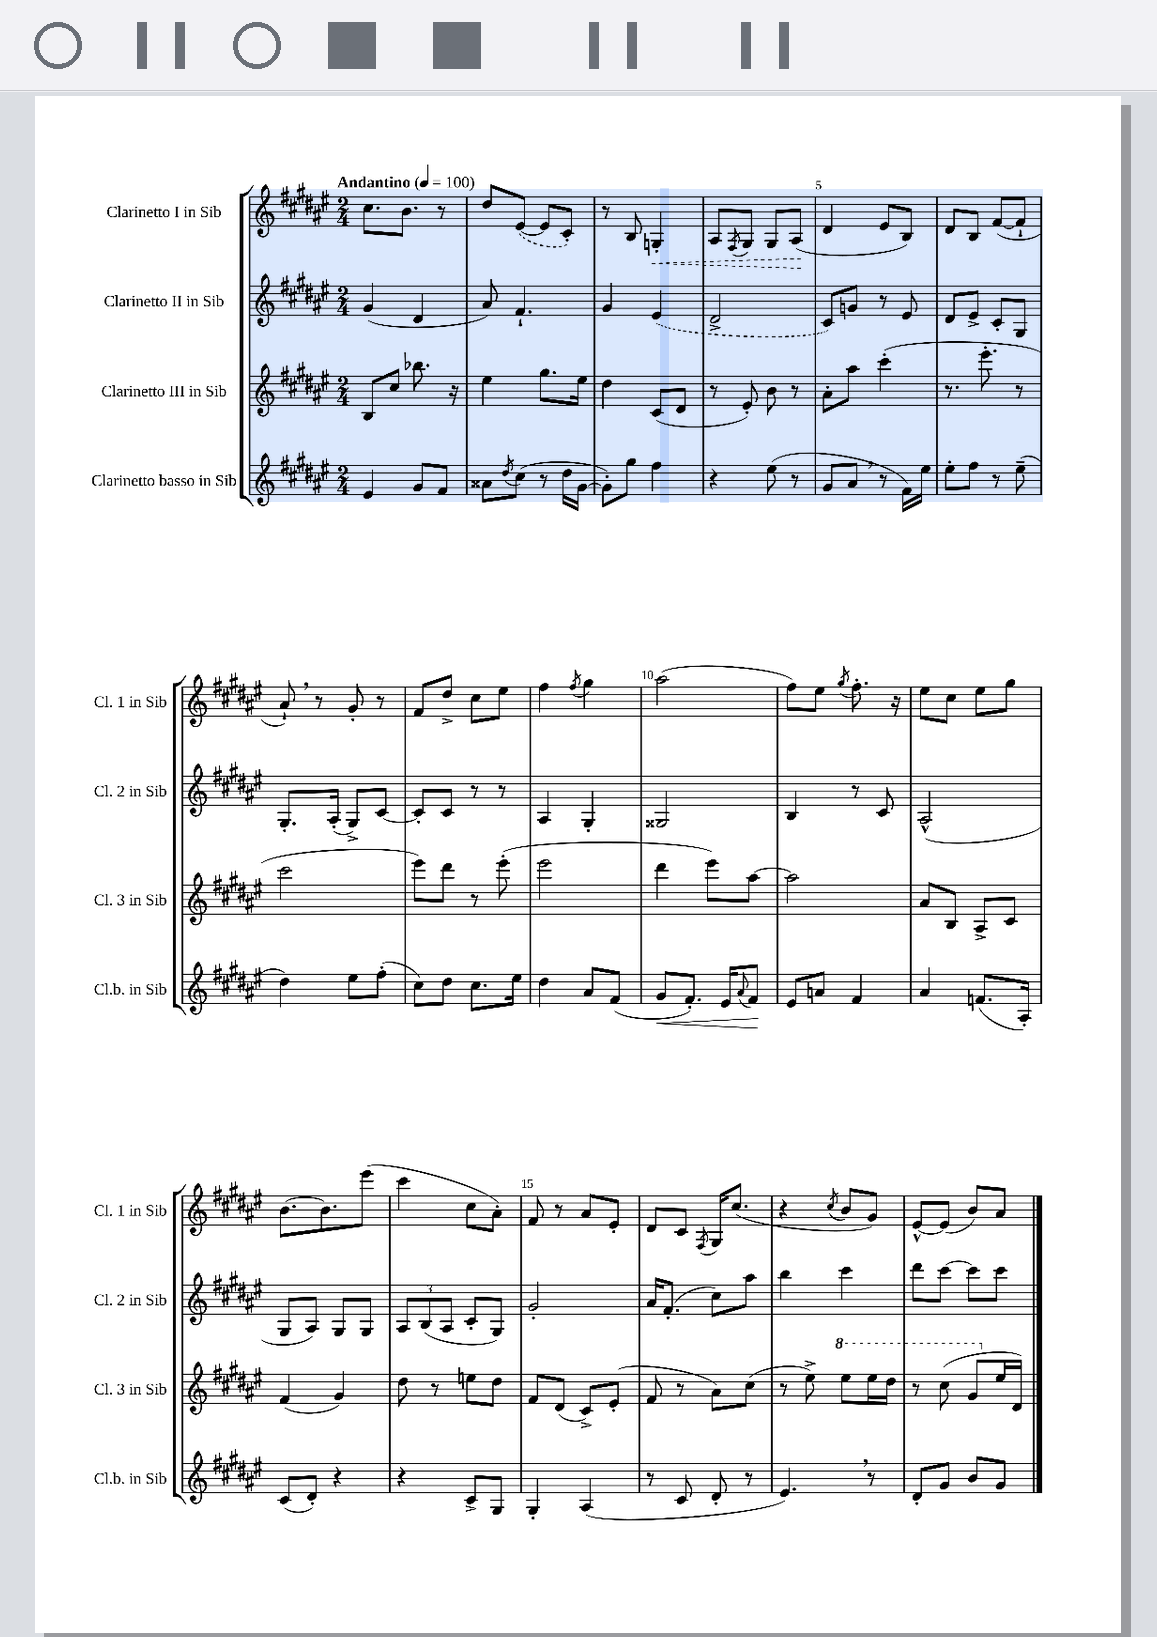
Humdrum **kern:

**kern	**kern	**kern	**kern
*staff4	*staff3	*staff2	*staff1
*clefG2	*clefG2	*clefG2	*clefG2
*k[f#c#g#d#a#e#]	*k[f#c#g#d#a#e#]	*k[f#c#g#d#a#e#]	*k[f#c#g#d#a#e#]
*M2/4	*M2/4	*M2/4	*M2/4
*MM100	*MM100	*MM100	*MM100
4e#	8B	(4g#	8.cc#
.	8cc#	.	.
.	.	.	8.b
8g#	8.bb-	4d#	.
8f#	.	.	8r
.	16r	.	.
=	=	=	=
8a##	4ee#	8a#)	8dd#
8qdd#	.	.	.
(8cc#	.	4.f#`	([8e#
8r	8.gg#	.	8e#]
16dd#	.	.	8c#')
[16g#	16ee#	.	.
=	=	=	=
8g#'])	4dd#	4g#	8r
8gg#	.	.	8B
4ff#	(8c#	(4e#	4G'
.	8d#	.	.
=	=	=	=
4r	8r	2d#^	8A#
.	.	.	8qF#
.	8e#')	.	8G#
(8ee#	8b	.	8G#
8r	8r	.	(8A#
=	=	=	=
8g#	8a#'	8c#)	4d#
8a#	8aa#	8g	.
8r	(4ccc#'	8r	8e#
16f#)	.	8e#	8B)
16ee#	.	.	.
=	=	=	=
8ee#'	8.r	8d#	8d#
8ff#	.	8e#^	8B
.	8.eee#'	.	.
8r	.	8c#'	([8f#
(8ee#~	8r	8G#	8f#`]
=	=	=	=
4dd#)	2ccc#	8.G#'	8a#`)
.	.	.	8r
.	.	(16A#'	.
8ee#	.	8G#^)	8g#'
(8ff#'	.	[8c#	8r
=	=	=	=
8cc#)	8eee#)	8c#']	8f#
8dd#	8ddd#	8c#	8dd#^
8.cc#	8r	8r	8cc#
.	(8eee#'	8r	8ee#
16ee#	.	.	.
=	=	=	=
4dd#	2eee#	4A#	4ff#
.	.	.	8qff#
8a#	.	4G#'	4gg#
(8f#	.	.	.
=	=	=	=
8g#	4ddd#	2G##	(2aa#
8.f#')	.	.	.
.	8eee#)	.	.
16e#	.	.	.
8qqa#	.	.	.
8f#	[8aa#	.	.
=	=	=	=
8e#	2aa#]	4B	8ff#)
8a	.	.	8ee#
.	.	.	8qgg#
4f#	.	8r	8.ff#'
.	.	8c#	.
.	.	.	16r
=	=	=	=
4a#	8a#	(2A#^^	8ee#
.	8B	.	8cc#
(8.f	8A#^	.	8ee#
.	8c#	.	8gg#
16A#')	.	.	.
=	=	=	=
(8c#	(4f#	8G#	[8.b
8d#')	.	8A#)	.
.	.	.	8.b]
4r	4g#)	8G#	.
.	.	8G#	(8eee#
=	=	=	=
4r	8dd#	12A#	4ccc#
.	.	(12B	.
.	8r	.	.
.	.	12A#	.
8c#^	8ee	8c#'	8cc#
8G#	8dd#	8G#)	8a#')
=	=	=	=
4G#'	8f#	2g#'	8f#
.	(8d#	.	8r
(4A#	8c#^)	.	8a#
.	(8e#'	.	8e#'
=	=	=	=
8r	8f#	16a#	8d#
.	.	(8.f#'	.
8c#	8r	.	8c#
.	.	.	8qF#
8d#'	8a#)	8cc#)	16G#
.	.	.	(8.cc#
8r	(8cc#	8aa#	.
=	=	=	=
4.e#)	8r	4bb	4r
.	8ee#^)	.	.
.	.	.	8qcc#
.	8eee#	4ccc#	8b
8r	16eee#	.	8g#)
.	16ddd#	.	.
=	=	=	=
8d#'	8r	8ddd#	[8e#^^
8g#	(8ccc#	[8ccc#	(8e#]
8b	8gg#	8ccc#]	8b)
8g#	16ee#	8ccc#	8a#
.	16d#)	.	.
==	==	==	==
*-	*-	*-	*-
